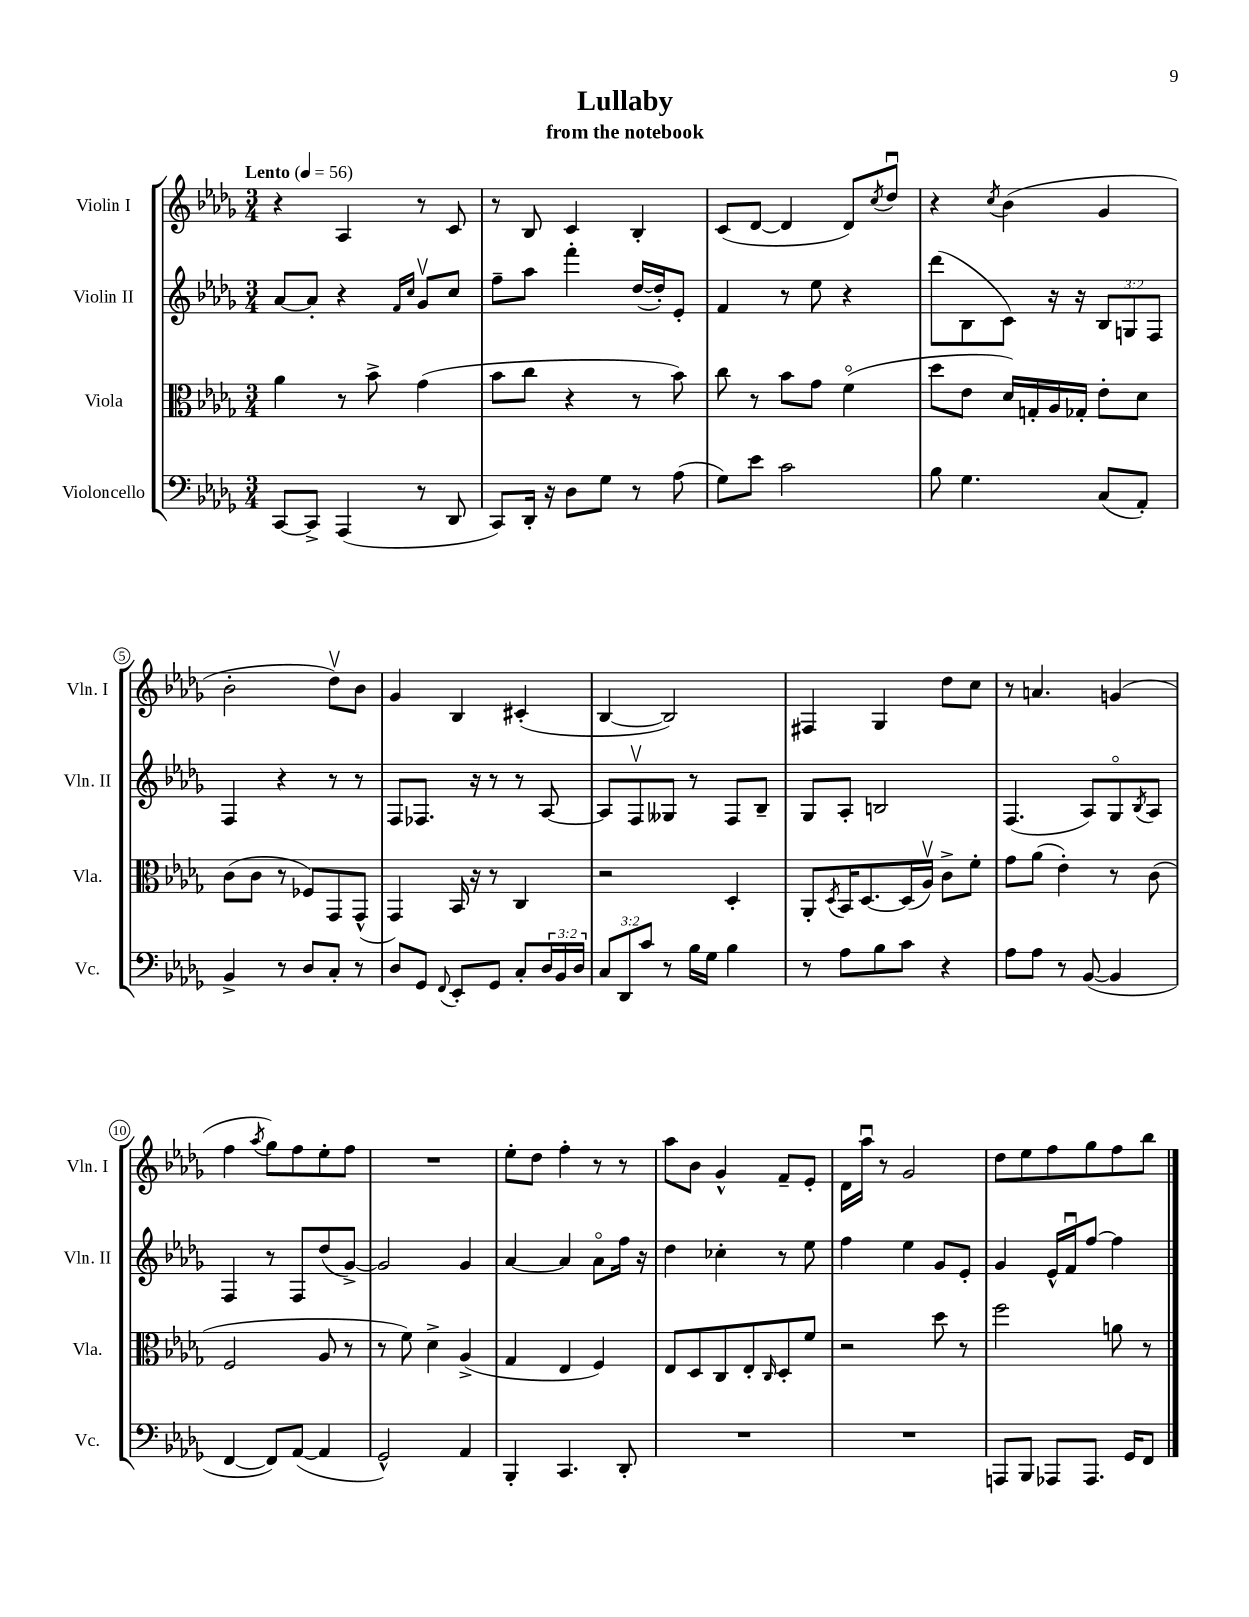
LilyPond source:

\header { title = "Lullaby" subtitle = "from the notebook" }
<<
\new StaffGroup <<
\new Staff = "s0" \with { instrumentName = "Violin I" shortInstrumentName = "Vln. I" } {
    \clef treble \key des \major \numericTimeSignature \time 3/4 \tempo "Lento" 4 = 56
    r4 aes4 r8 c'8 |
    r8 bes8 c'4 bes4-. |
    c'8( des'8~ des'4 des'8) \acciaccatura { c''8 } des''8\downbow |
    r4 \acciaccatura { c''8 } bes'4( ges'4 |
    bes'2-. des''8\upbow) bes'8 |
    ges'4 bes4 cis'4-.( |
    bes4~ bes2) |
    fis4 ges4 des''8 c''8 |
    r8 a'4. g'4( |
    f''4 \acciaccatura { aes''8 } ges''8) f''8 ees''8-. f''8 |
    R2. |
    ees''8-. des''8 f''4-. r8 r8 |
    aes''8 bes'8 ges'4-^ f'8-- ees'8-. |
    des'16 aes''16\downbow r8 ges'2 |
    des''8 ees''8 f''8 ges''8 f''8 bes''8 \bar "|." |
}
\new Staff = "s1" \with { instrumentName = "Violin II" shortInstrumentName = "Vln. II" } {
    \clef treble \key des \major \numericTimeSignature \time 3/4 \override Staff.TupletNumber.text = #tuplet-number::calc-fraction-text
    aes'8~ aes'8-. r4 \grace { f'16 c''16 } ges'8\upbow c''8 |
    f''8-- aes''8 f'''4-. des''16~( des''16-.) ees'8-. |
    f'4 r8 ees''8 r4 |
    des'''8( bes8 c'8) r16 r16 \tuplet 3/2 { bes8 g8 f8 } |
    f4 r4 r8 r8 |
    f8 fes8. r16 r8 r8 aes8~ |
    aes8 f8\upbow geses8 r8 f8 bes8-- |
    ges8 aes8-. b2 |
    f4.( aes8) ges8\flageolet \acciaccatura { bes8 } aes8 |
    f4 r8 f8 des''8( ges'8~->) |
    ges'2 ges'4 |
    aes'4~ aes'4 aes'8\flageolet f''16 r16 |
    des''4 ces''4-. r8 ees''8 |
    f''4 ees''4 ges'8 ees'8-. |
    ges'4 ees'16-^ f'16\downbow f''8~ f''4 \bar "|." |
}
\new Staff = "s2" \with { instrumentName = "Viola" shortInstrumentName = "Vla." } {
    \clef alto \key des \major \numericTimeSignature \time 3/4
    aes'4 r8 bes'8-> ges'4( |
    bes'8 c''8 r4 r8 bes'8) |
    c''8 r8 bes'8 ges'8 f'4\flageolet( |
    des''8 ees'8 des'16) g16-. aes16 ges16-. ees'8-. des'8 |
    c'8( c'8 r8 fes8) ges,8 ges,8-^( |
    ges,4) bes,16 r16 r8 c4 |
    r2 des4-. |
    aes,8-. \acciaccatura { des8 } bes,16 des8.~ des16( aes16\upbow) c'8-> f'8-. |
    ges'8 aes'8( ees'4-.) r8 c'8( |
    f2 aes8 r8 |
    r8 f'8) des'4-> aes4->( |
    ges4 ees4 f4) |
    ees8 des8 c8 ees8-. \grace { c16 } des8-. f'8 |
    r2 des''8 r8 |
    f''2 a'8 r8 \bar "|." |
}
\new Staff = "s3" \with { instrumentName = "Violoncello" shortInstrumentName = "Vc." } {
    \clef bass \key des \major \numericTimeSignature \time 3/4 \override Staff.TupletNumber.text = #tuplet-number::calc-fraction-text
    c,8~ c,8-> aes,,4( r8 des,8 |
    c,8) des,16-. r16 des8 ges8 r8 aes8( |
    ges8) ees'8 c'2 |
    bes8 ges4. c8( aes,8-.) |
    bes,4-> r8 des8 c8-. r8 |
    des8 ges,8 \appoggiatura { f,8 } ees,8-. ges,8 c8-. \tuplet 3/2 { des16 bes,16 des16 } |
    \tuplet 3/2 { c8 des,8 c'8 } r8 bes16 ges16 bes4 |
    r8 aes8 bes8 c'8 r4 |
    aes8 aes8 r8 bes,8~( bes,4 |
    f,4~ f,8) aes,8~( aes,4 |
    ges,2-^) aes,4 |
    bes,,4-. c,4. des,8-. |
    R2. |
    R2. |
    a,,8 bes,,8 aes,,8 aes,,8. ges,16 f,8 \bar "|." |
}
>>
>>
\layout { \context { \Score \override BarNumber.stencil = #(make-stencil-circler 0.1 0.3 ly:text-interface::print) } }
